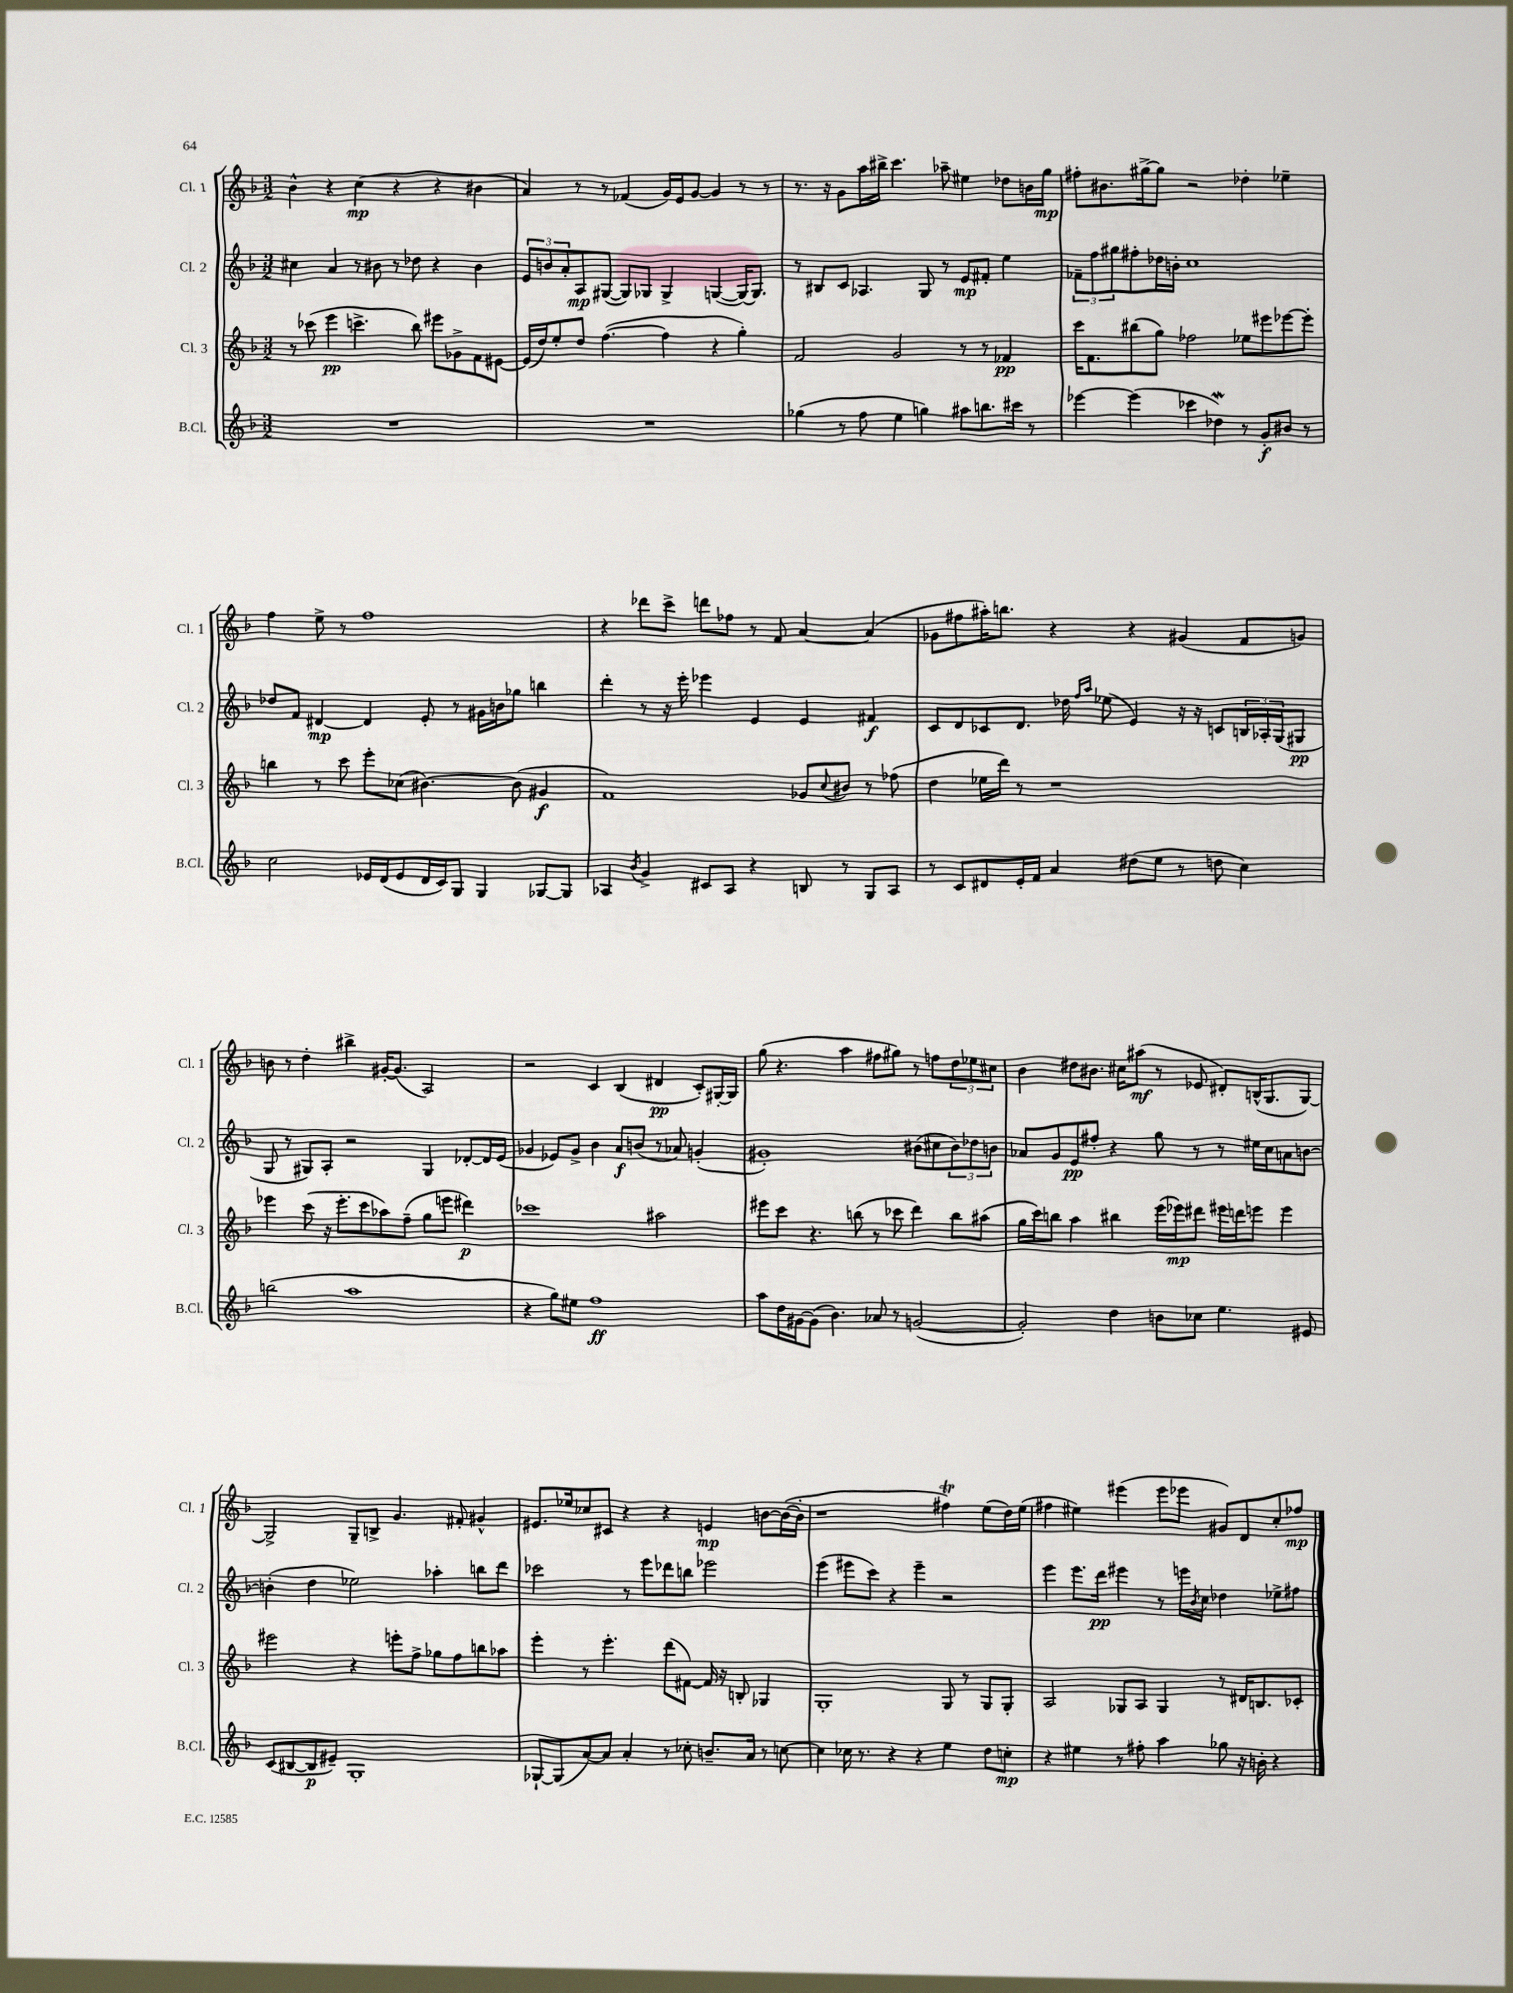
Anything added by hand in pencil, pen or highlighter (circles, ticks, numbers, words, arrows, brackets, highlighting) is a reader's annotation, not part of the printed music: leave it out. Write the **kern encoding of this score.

**kern	**dynam	**kern	**dynam	**kern	**dynam	**kern	**dynam
*part4	*part4	*part3	*part3	*part2	*part2	*part1	*part1
*staff4	*staff4	*staff3	*staff3	*staff2	*staff2	*staff1	*staff1
*I"B.Cl.	*	*I"Cl. 3	*	*I"Cl. 2	*	*I"Cl. 1	*
*I'B.Cl.	*	*I'Cl. 3	*	*I'Cl. 2	*	*I'Cl. 1	*
*clefG2	*	*clefG2	*	*clefG2	*	*clefG2	*
*k[b-]	*	*k[b-]	*	*k[b-]	*	*k[b-]	*
*M3/2	*	*M3/2	*	*M3/2	*	*M3/2	*
=21	=21	=21	=21	=21	=21	=21	=21
1.r	.	8r	.	4cc#X\	.	4b-^^\	.
.	.	(8ccc-X\	.	.	.	.	.
.	.	4eee\	pp	4a/	.	4r	.
.	.	4.cccn^\	.	8r	.	(4cc\	mp
.	.	.	.	8b#X\	.	.	.
.	.	.	.	8r	.	4r	.
.	.	8bb-\)	.	8dd-X\	.	.	.
.	.	8eee#X\L	.	4r	.	4r	.
.	.	8g-X^\	.	.	.	.	.
.	.	8f\	.	4b#\	.	4b#X\	.
.	.	[8e#X\J	.	.	.	.	.
=22	=22	=22	=22	=22	=22	=22	=22
1.r	.	(16e#/LL]	.	12e/L	.	4a/)	.
.	.	16dd/J)	.	.	.	.	.
.	.	.	.	12bn/	.	.	.
.	.	8ee'/	.	.	.	.	.
.	.	.	.	12a'/	.	.	.
.	.	8dd/J	.	8A/	mp	8r	.
.	.	([4.ff\	.	([8G#X/J	.	8r	.
.	.	.	.	8G#/L])	.	(4f-X/	.
.	.	.	.	8G-X/J	.	.	.
.	.	4ff\]	.	4G-^/	.	16g/LL)	.
.	.	.	.	.	.	16e/J	.
.	.	.	.	.	.	[8g/J	.
.	.	4r	.	([4Gn/	.	4g/]	.
.	.	4gg'\)	.	16G/KL_)	.	8r	.
.	.	.	.	8.G/J]	.	.	.
.	.	.	.	.	.	8r	.
=23	=23	=23	=23	=23	=23	=23	=23
(4gg-X\	.	2f/	.	8r	.	8.r	.
.	.	.	.	8B#X/L	.	.	.
.	.	.	.	.	.	16r	.
8r	.	.	.	8c/J	.	8g\L	.
8ff\	.	.	.	4.A-X/	.	16aa\L	.
.	.	.	.	.	.	16bb#X^\JJ	.
4ee\	.	2g/	.	.	.	4.ccc\	.
4ggn\)	.	.	.	8G/	.	.	.
.	.	.	.	8r	.	8aa-X~\	.
8aa#X\L	.	8r	.	8e/L	mp	4ee#X\	.
8.bbn\	.	8r	.	8f#X'/J	.	.	.
.	.	4f-X/	pp	4ee\	.	8dd-X\L	.
16ccc#X\Jk	.	.	.	.	.	.	.
8r	.	.	.	.	.	16bn\L	.
.	.	.	.	.	.	16gg\JJ	mp
=24	=24	=24	=24	=24	=24	=24	=24
[4eee-X\	.	16ccc\KL	.	12f-X~\L	.	8ff#X'\L	.
.	.	8.f\	.	.	.	.	.
.	.	.	.	12ff\	.	.	.
.	.	.	.	.	.	8.b#X\	.
.	.	.	.	12gg#X\	.	.	.
(4eee-\]	.	(8bb#X\	.	8ff#X'\	.	.	.
.	.	.	.	.	.	[16gg#X^\k	.
.	.	8gg\J)	.	16dd-X\L	.	8gg#\J]	.
.	.	.	.	16bn'\JJ	.	.	.
4ccc-X\	.	2ff-X\	.	1cc	.	2r	.
4dd-Xw\)	.	.	.	.	.	.	.
8r	.	8ee-X\L	.	.	.	4dd-X'\	.
8g'/L	f	8eee#X\	.	.	.	.	.
8b#X/J	.	[8eee-X\	.	.	.	4ee-X~\	.
8r	.	8eee-'\J]	.	.	.	.	.
!!LO:LB:g=z
=25	=25	=25	=25	=25	=25	=25	=25
2cc\	.	4bbn\	.	8dd-X/L	.	4ff\	.
.	.	.	.	8f/J	.	.	.
.	.	8r	.	[4d#X/	mp	8ee^\	.
.	.	8ccc\	.	.	.	8r	.
16e-X/LL	.	8eee'\L	.	4d#/]	.	1ff	.
(16d/J	.	.	.	.	.	.	.
8e-/	.	(8cc-X\J	.	.	.	.	.
16d/L	.	[4.b#X\)	.	8e'/	.	.	.
16c/J)	.	.	.	.	.	.	.
8G/J	.	.	.	8r	.	.	.
4G/	.	.	.	16g#X\LL	.	.	.
.	.	.	.	16bn\J	.	.	.
.	.	(8b#\]	.	8gg-X\J	.	.	.
[8G-X/L	.	4g#X/	f	4bbn\	.	.	.
8G-/J]	.	.	.	.	.	.	.
=26	=26	=26	=26	=26	=26	=26	=26
4A-X/	.	1f)	.	4ddd'\	.	4r	.
8qb-/	.	.	.	.	.	.	.
4g^/	.	.	.	8r	.	8ddd-X\L	.
.	.	.	.	16r	.	8ccc^\J	.
.	.	.	.	16eee'\	.	.	.
8c#X/L	.	.	.	4eee-X\	.	8dddn\L	.
8A-/J	.	.	.	.	.	8ff-X\J	.
4r	.	.	.	4e/	.	8r	.
.	.	.	.	.	.	8f/	.
8Bn/	.	8g-X/L	.	4e/	.	[4a/	.
.	.	8qqcc/	.	.	.	.	.
8r	.	8b#X/J	.	.	.	.	.
8G/L	.	8r	.	4f#X/	f	(4a/]	.
8A-/J	.	(8ff-X\	.	.	.	.	.
=27	=27	=27	=27	=27	=27	=27	=27
8r	.	4dd\	.	8c/L	.	8g-X\L	.
8c/L	.	.	.	8d/	.	8ff#X\	.
8d#X/	.	16ee-X\LL	.	8c-X/	.	16aa#X'\K)	.
.	.	16ddd\JJ)	.	.	.	8.bbn\J	.
16e'/L	.	8r	.	8.d/J	.	.	.
16f/JJ	.	.	.	.	.	.	.
4a/	.	1r	.	.	.	4r	.
.	.	.	.	16dd-X\	.	.	.
.	.	.	.	16qqff/LL	.	.	.
.	.	.	.	16qqaa/JJ	.	.	.
.	.	.	.	(8ee-X\	.	.	.
(8dd#X\L	.	.	.	4e/)	.	4r	.
8ee\J	.	.	.	.	.	.	.
8r	.	.	.	16r	.	(4g#X/	.
.	.	.	.	16r	.	.	.
8ddn\	.	.	.	8cn/L	.	.	.
4cc\)	.	.	.	24Bn/L	.	8f/L	.
.	.	.	.	24A-X'/	.	.	.
.	.	.	.	(24G/J	.	.	.
.	.	.	.	8G#X/J	pp	8gn/J)	.
!!LO:LB:g=z
=28	=28	=28	=28	=28	=28	=28	=28
(2bbn\	.	4eee-X\	.	8G/	.	8bn\	.
.	.	.	.	8r	.	8r	.
.	.	(8ccc\	.	8G#X/L)	.	4dd'\	.
.	.	16r	.	8A'/J	.	.	.
.	.	8.eee-'\L	.	.	.	.	.
1aa	.	.	.	2r	.	4bb#X^\	.
.	.	8ccc\	.	.	.	.	.
.	.	8aa-X\)	.	.	.	[16g#X'/KL	.
.	.	.	.	.	.	(8.g#/J]	.
.	.	(8ff~\J	.	.	.	.	.
.	.	8gg\L	.	4G#/	.	2A/)	.
.	.	8eeen\J	.	.	.	.	.
.	.	4ddd#X\)	p	[8d-X'/L	.	.	.
.	.	.	.	16d-/L]	.	.	.
.	.	.	.	(16e/JJ	.	.	.
=29	=29	=29	=29	=29	=29	=29	=29
4r	.	1ccc-X	.	4g-X/	.	2r	.
8gg\L)	.	.	.	8e-X/L)	.	.	.
8ee#X\J	.	.	.	8g-^/J	.	.	.
1ff	ff	.	.	4b-\	.	4c/	.
.	.	.	.	8a/L	f	(4B-/	.
.	.	.	.	(8bn/J	.	.	.
.	.	2aa#X\	.	8r	.	4d#X/	pp
.	.	.	.	8a-X/)	.	.	.
.	.	.	.	(4gn'/	.	8c'/L)	.
.	.	.	.	.	.	[16G#X'/L	.
.	.	.	.	.	.	16G#/JJ]	.
=30	=30	=30	=30	=30	=30	=30	=30
8aa\L	.	8eee#X\L	.	1g#X')	.	(8gg\	.
16dd\L	.	8ccc\J	.	.	.	4.r	.
[16g#X\J	.	.	.	.	.	.	.
(8g#\J]	.	4.r	.	.	.	.	.
4.b-\)	.	.	.	.	.	.	.
.	.	.	.	.	.	4aa\	.
.	.	(8bbn\	.	.	.	.	.
8a-X/	.	8r	.	.	.	8ff#X\L	.
8r	.	8ccc-X\	.	.	.	8gg#X\J)	.
([2gn/	.	4ddd\)	.	(8b#X\L	.	8r	.
.	.	.	.	8cc#X\	.	8ffn\L	.
.	.	8bb\L	.	12b#\)	.	12dd\	.
.	.	.	.	12dd-X\	.	12ee-X\	.
.	.	(8aa#X\J	.	.	.	.	.
.	.	.	.	12bn\J	.	12cc#X\J	.
=31	=31	=31	=31	=31	=31	=31	=31
2g'/])	.	16gg\LL	.	8a-X/L	.	4b-\	.
.	.	16ccc\J)	.	.	.	.	.
.	.	8bbn\J	.	8g/	.	.	.
.	.	4aa\	.	8e/	pp	8dd#X\L	.
.	.	.	.	8ff#X'/J	.	8.b#X\J	.
4dd\	.	4bb#X\	.	4r	.	.	.
.	.	.	.	.	.	16cc#X\KL	.
.	.	.	.	.	.	(8aa#X\J	mf
8bn\L	.	(16eee\LL	.	8gg\	.	8r	.
.	.	16eee-X\J)	mp	.	.	.	.
8cc-X\J	.	8ddd#X\J	.	8r	.	8e-X/	.
4.ee\	.	16eee#X\LL	.	8r	.	8d#X'/L)	.
.	.	16dddn\J	.	.	.	.	.
.	.	8eeen\J	.	16ee#X\LL	.	(16Bn^^/K	.
.	.	.	.	16cc\J	.	8.G/	.
.	.	4eee\	.	8an\	.	.	.
8e#X/	.	.	.	[8bn\J	.	[8G/J)	.
!!LO:LB:g=z
=32	=32	=32	=32	=32	=32	=32	=32
(8c/L	.	2eee#X\	.	(4bn'\]	.	2G^/]	.
[8B#X/	.	.	.	.	.	.	.
8B#/]	p	.	.	4dd\	.	.	.
8e#X~/J)	.	.	.	.	.	.	.
1G'	.	4r	.	2ee-X\)	.	8G~/L	.
.	.	.	.	.	.	8Bn^/J	.
.	.	8eeen'\L	.	.	.	4.g/	.
.	.	8ff^\J	.	.	.	.	.
.	.	8gg-X\L	.	4aa-X'\	.	.	.
.	.	8ff\	.	.	.	8f#X'/	.
.	.	8bbn\	.	8bbn\L	.	4g#X^^/	.
.	.	8aa-X\J	.	8ddd\J	.	.	.
=33	=33	=33	=33	=33	=33	=33	=33
[8G-X`/L	.	4eee'\	.	2ccc-X\	.	8.e#X/L	.
(8G-/]	.	.	.	.	.	.	.
.	.	.	.	.	.	16ee-X/k	.
[8a/)	.	8r	.	.	.	8cc-X/	.
8a/J]	.	4.eee'\	.	.	.	8c#X/J	.
4a'/	.	.	.	8r	.	4r	.
.	.	.	.	8eee\L	.	.	.
8r	.	(8ddd\L	.	8ddd-X\	.	4r	.
8cc-X'\	.	[8f#X\J)	.	8bbn\J	.	.	.
8.bn~/L	.	16f#/]	.	2eee-X\	.	4en/	mp
.	.	16r	.	.	.	.	.
.	.	8Bn'/	.	.	.	.	.
16a/Jk	.	.	.	.	.	.	.
8r	.	4G-X/	.	.	.	[8bn\L	.
[8ccn\	.	.	.	.	.	(16b\L_	.
.	.	.	.	.	.	16b'\JJ]	.
=34	=34	=34	=34	=34	=34	=34	=34
4cc\]	.	1G'	.	(4eee\	.	1r	.
16cc-X\	.	.	.	8eee#X\L	.	.	.
8.r	.	.	.	.	.	.	.
.	.	.	.	8ccc\J)	.	.	.
4r	.	.	.	4r	.	.	.
4r	.	.	.	4eee#~\	.	.	.
4ee\	.	8G/	.	2r	.	4ff#Xt\)	.
.	.	8r	.	.	.	.	.
8dd\L	.	8G/L	.	.	.	(8ee\L	.
8ccn'\J	mp	8G'/J	.	.	.	16dd\L)	.
.	.	.	.	.	.	(16ee\JJ	.
=35	=35	=35	=35	=35	=35	=35	=35
4r	.	2A/	.	4eee\	.	4ff#X\	.
4ee#X\	.	.	.	8.eee\L	.	4ee#X\)	.
.	.	.	.	16ddd\Jk	pp	.	.
8r	.	8G-X/L	.	4eee#X\	.	(4eee#X\	.
8ff#X'\	.	8A/J	.	.	.	.	.
4aa\	.	4G-/	.	8r	.	8eee#\L	.
.	.	.	.	16eeen\LL	.	8eee-X\J	.
.	.	.	.	8qb-/	.	.	.
.	.	.	.	16cc\JJ	.	.	.
8gg-X\	.	8r	.	4dd-X\	.	8g#X/L)	.
16r	.	16d#X/KL	.	.	.	8d/	.
16bn'\	.	8.Bn/	.	.	.	.	.
4r	.	.	.	8ee-X^\L	.	8cc'/	.
.	.	8c-X'/J	.	8ff#X\J	.	8ff-X/J	mp
==	==	==	==	==	==	==	==
*-	*-	*-	*-	*-	*-	*-	*-
